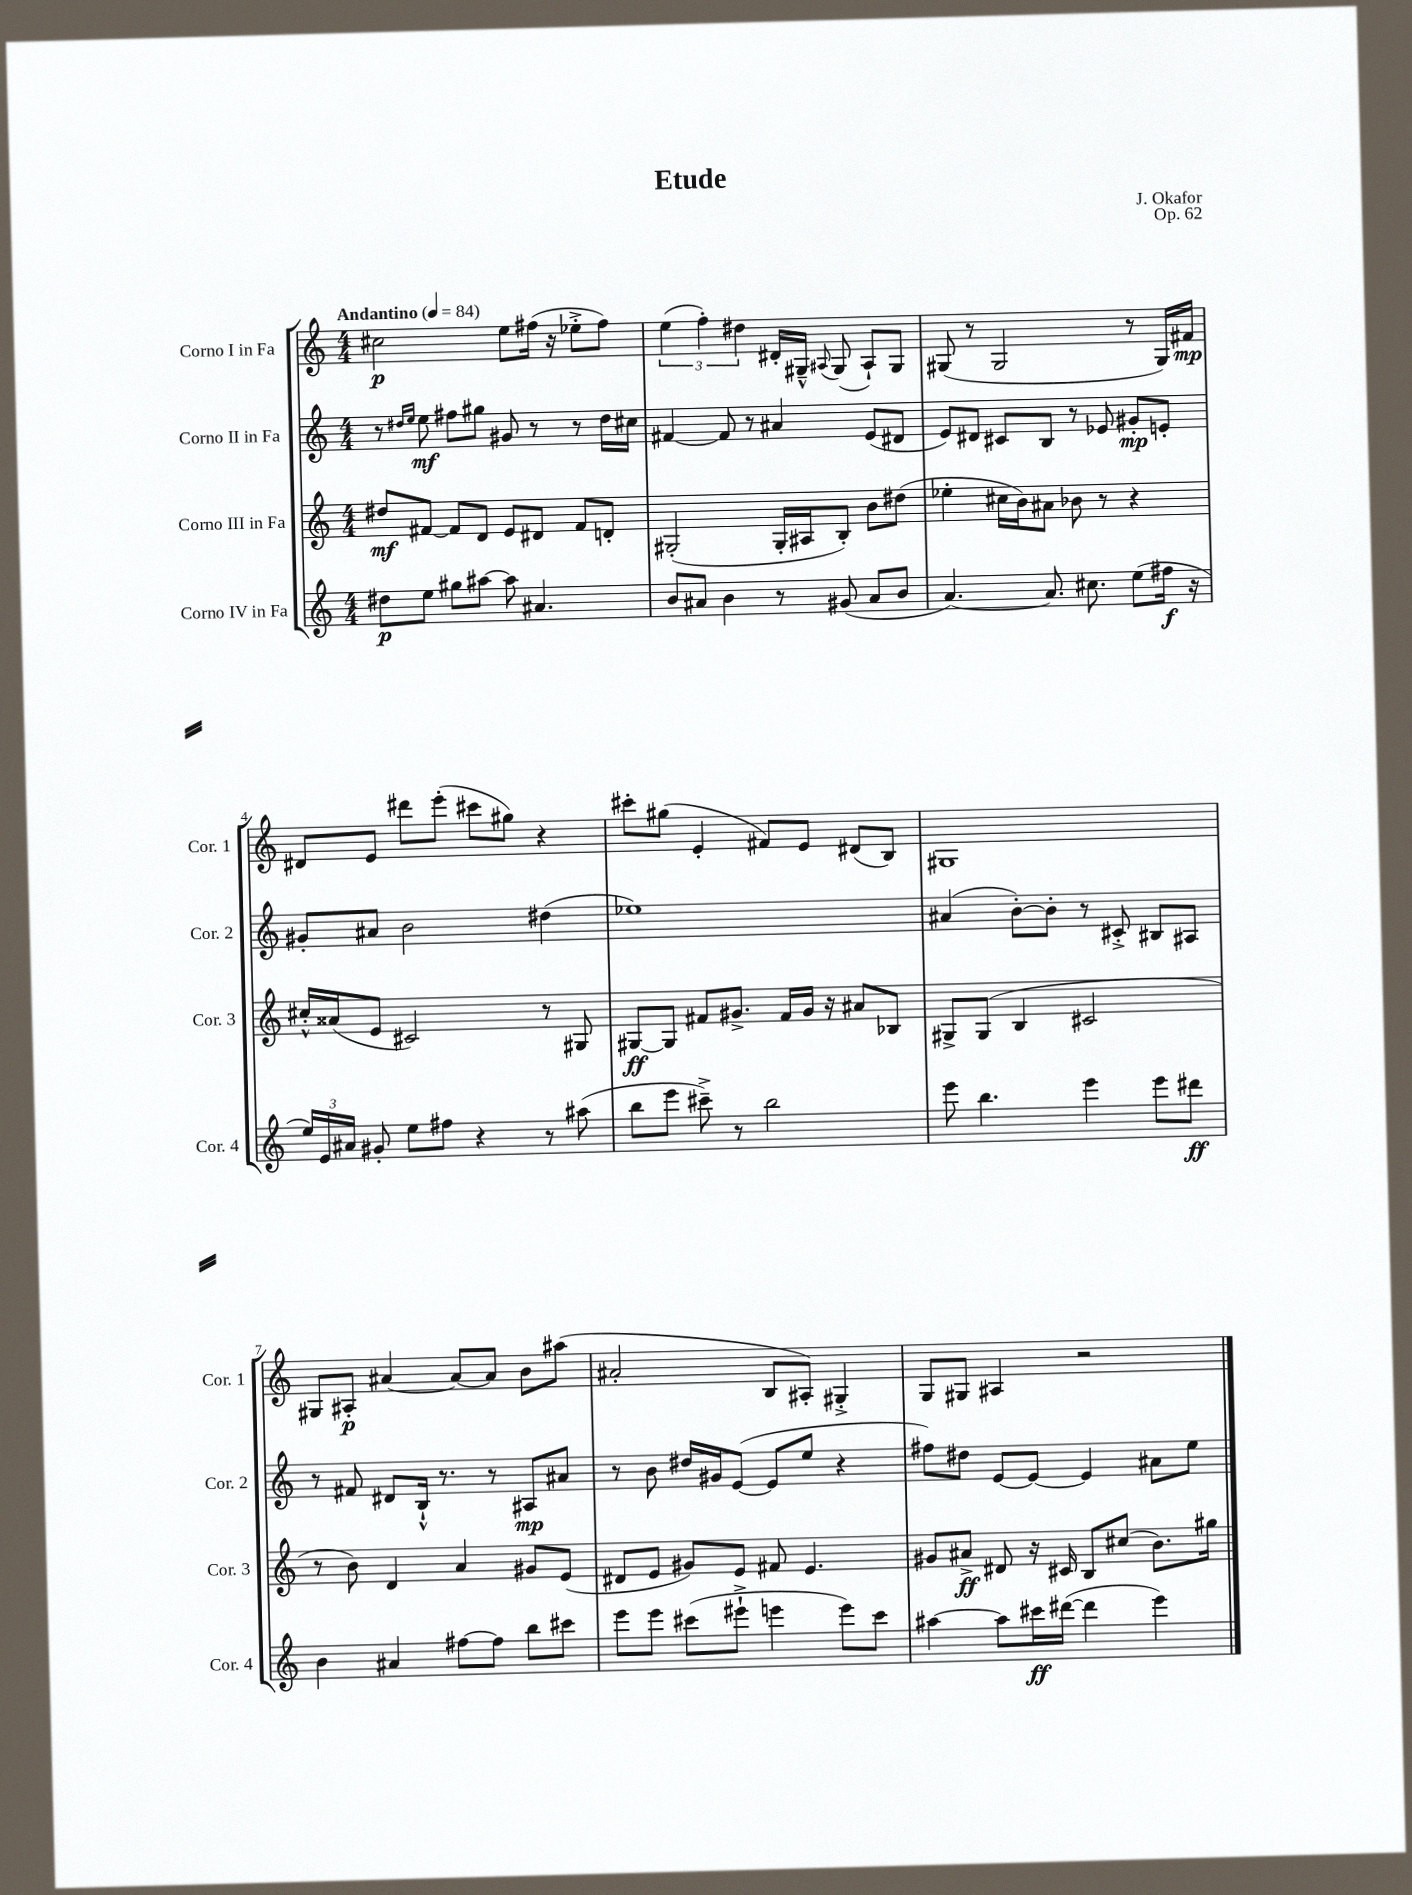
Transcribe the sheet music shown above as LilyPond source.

\header { title = "Etude" composer = "J. Okafor" opus = "Op. 62" }
<<
\new StaffGroup <<
\new Staff = "s0" \with { instrumentName = "Corno I in Fa" shortInstrumentName = "Cor. 1" } {
    \clef treble \key c \major \numericTimeSignature \time 4/4 \tempo "Andantino" 4 = 84
    \autoBeamOff cis''2\p e''8[ fis''16]( r16 ees''8[-.-> fis''8]) |
    \tuplet 3/2 { e''4( f''4-.) dis''4 } dis'16[-. gis16]---^ \appoggiatura { ais8 } gis8( ais8[-!) gis8] |
    gis8( r8 gis2 r8 gis16[) fis'16]\mp |
    dis'8[ e'8] dis'''8[ e'''8]-.( cis'''8[ gis''8]) r4 |
    cis'''8[-. gis''8]( e'4-. fis'8[) e'8] dis'8[( b8]) |
    gis1 |
    gis8[ ais8]-.\p ais'4~ ais'8[~ ais'8] b'8[ ais''8]( |
    ais'2-. b8[ ais8]-.) gis4-.-> |
    g8[ gis8] ais4 r2 \bar "|." |
}
\new Staff = "s1" \with { instrumentName = "Corno II in Fa" shortInstrumentName = "Cor. 2" } {
    \clef treble \key c \major \numericTimeSignature \time 4/4
    \autoBeamOff r8 \grace { dis''16[ e''16] } e''8\mf fis''8[ gis''8] gis'8 r8 r8 dis''16[ cis''16] |
    fis'4~ fis'8 r8 ais'4 e'8[( dis'8] |
    e'8[) dis'8] cis'8[ b8] r8 ees'8 gis'8[-.\mp e'8]-. |
    gis'8[-. ais'8] b'2 dis''4( |
    ees''1) |
    ais'4( b'8[~-.) b'8]-. r8 cis'8-.-> bis8[ ais8] |
    r8 fis'8 dis'8[ b16]-!-^ r8. r8 ais8[\mp ais'8] |
    r8 b'8 dis''16[ gis'16 e'8]~( e'8[ e''8] r4 |
    fis''8[) dis''8] e'8[~ e'8]~ e'4 ais'8[ e''8] \bar "|." |
}
\new Staff = "s2" \with { instrumentName = "Corno III in Fa" shortInstrumentName = "Cor. 3" } {
    \clef treble \key c \major \numericTimeSignature \time 4/4
    \autoBeamOff dis''8[\mf fis'8]~ fis'8[ d'8] e'8[ dis'8] fis'8[ d'8]-. |
    gis2-.( gis16[-. ais16 b8]-.) b'8[ dis''8]( |
    ees''4-. cis''16[ b'16) ais'8] bes'8 r8 r4 |
    cis''16[-.-^ aisis'16( e'8] cis'2) r8 gis8 |
    gis8[~\ff gis8] fis'8[ gis'8.]-> fis'16[ gis'16] r16 ais'8[ bes8] |
    gis8[-> gis8]( b4 cis'2 |
    r8 b'8) d'4 a'4 gis'8[ e'8]( |
    dis'8[ e'8] gis'8[) e'8] fis'8 e'4. |
    gis'8[ ais'8]->\ff dis'8 r16 cis'16 b8[ cis''8]( b'8.[) gis''16] \bar "|." |
}
\new Staff = "s3" \with { instrumentName = "Corno IV in Fa" shortInstrumentName = "Cor. 4" } {
    \clef treble \key c \major \numericTimeSignature \time 4/4
    \autoBeamOff dis''8[\p e''8] gis''8[ ais''8]~ ais''8 ais'4. |
    b'8[ ais'8] b'4 r8 gis'8( ais'8[ b'8] |
    a'4.~) a'8. cis''8. e''8[( fis''16]\f r16 |
    \tuplet 3/2 { e''16[) e'16 ais'16] } gis'8-. e''8[ fis''8] r4 r8 ais''8( |
    b''8[ e'''8] cis'''8--->) r8 b''2 |
    e'''8 b''4. e'''4 e'''8[ dis'''8]\ff |
    b'4 ais'4 fis''8[~ fis''8] b''8[ cis'''8] |
    e'''8[ e'''8] cis'''8[( eis'''8]-!-> e'''4 e'''8[) cis'''8] |
    ais''4~ ais''8[ cis'''16\ff dis'''16]~( dis'''4 e'''4) \bar "|." |
}
>>
>>
